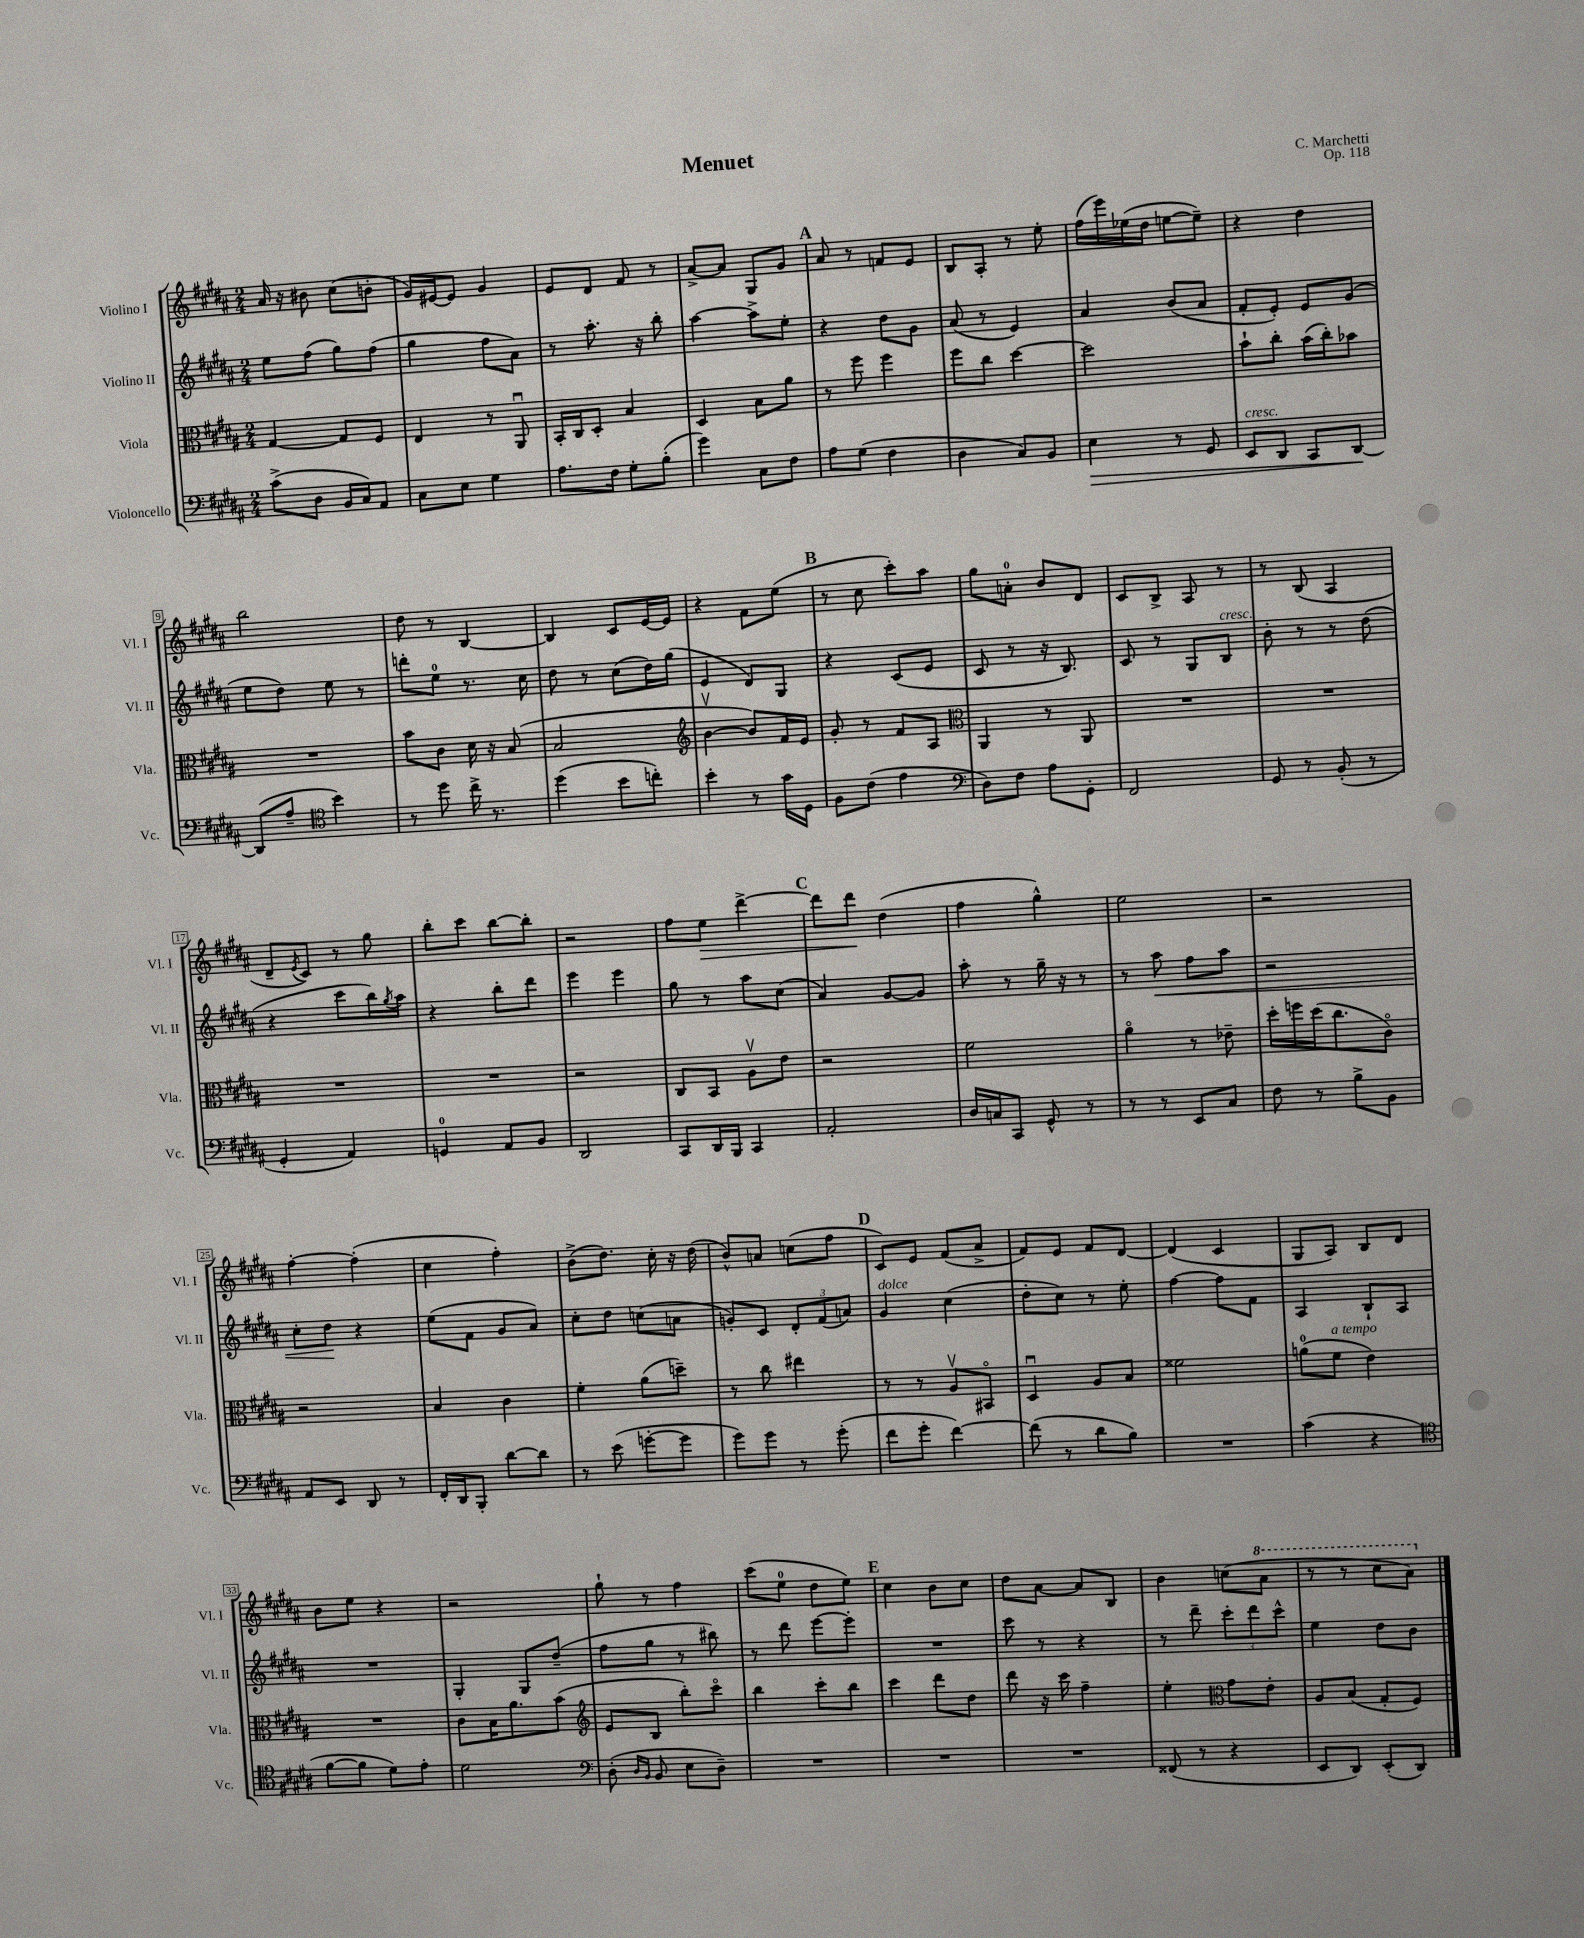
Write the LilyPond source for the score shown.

\header { title = "Menuet" composer = "C. Marchetti" opus = "Op. 118" }
<<
\new StaffGroup <<
\new Staff = "s0" \with { instrumentName = "Violino I" shortInstrumentName = "Vl. I" } {
    \clef treble \key b \major \numericTimeSignature \time 2/4
    ais'16 r16 bis'8 cis''8( b'8-. |
    gis'16) eis'16~ eis'8 gis'4 |
    e'8 dis'8 fis'8 r8 |
    ais'8~-> ais'8 gis8 gis'8 |
    \mark \markup { \bold "A" } ais'8 r8 f'8 e'8 |
    b8 ais8-. r8 e''8-. |
    fis''16( e'''16) ees''16( dis''16 e''8~ e''8--) |
    r4 dis''4 |
    b''2 |
    dis''8 r8 b4~ |
    b4 cis'8 e'16~ e'16 |
    r4 fis'8 e''8( |
    \mark \markup { \bold "B" } r8 cis''8 cis'''8-.) ais''8 |
    gis''8 a'8-0-. b'8 dis'8 |
    cis'8 b8-> ais8 r8 |
    r8 b8( ais4 |
    dis'8-- \acciaccatura { e'8 } cis'8) r8 gis''8 |
    b''8-. cis'''8 b''8~ b''8-. |
    r2 |
    fis''8 e''8\> dis'''4~-> |
    \mark \markup { \bold "C" } dis'''8 dis'''8\! dis''4( |
    fis''4 gis''4-^) |
    e''2 |
    r2 |
    fis''4~-. fis''4-.( |
    cis''4 fis''4-.) |
    b'8->( dis''8.) cis''16-. r16 dis''16( |
    b'8-^) a'8 c''8( fis''8 |
    \mark \markup { \bold "D" } cis'8) e'8 fis'8( ais'8-> |
    fis'8) e'8 fis'8 dis'8~ |
    dis'4( cis'4 |
    gis8 ais8) b8 dis'8 |
    b'8 e''8 r4 |
    r2 |
    gis''8-! r8 fis''4 |
    cis'''8( e''8-0 dis''8 e''8) |
    \mark \markup { \bold "E" } cis''4 b'8 cis''8 |
    dis''8 ais'8~ ais'8 b8 |
    b'4 c''8( \ottava #1 ais''8 |
    r8 r8 cis'''8 ais''8) \ottava #0 \bar "|." |
}
\new Staff = "s1" \with { instrumentName = "Violino II" shortInstrumentName = "Vl. II" } {
    \clef treble \key b \major \numericTimeSignature \time 2/4
    e''8 fis''8( gis''8) fis''8( |
    gis''4 fis''8 ais'8) |
    r8 ais''8.-. r16 b''8-. |
    ais''4~ ais''8-> e''8-. |
    \mark \markup { \bold "A" } r4 dis''8 gis'8 |
    ais'8( r8 e'4) |
    ais'4 b'8( ais'8 |
    fis'8-. e'8-.) e'8 gis'8( |
    e''8 dis''8) e''8 r8 |
    d'''8-. e''8-0 r8. cis''16 |
    dis''8 r8 cis''8( dis''16) gis''16( |
    e'4 dis'8) gis8 |
    \mark \markup { \bold "B" } r4 cis'8( e'8 |
    cis'8 r8 r16 b8.) |
    cis'8 r8 gis8 b8^\markup { \italic "cresc." } |
    b'8-. r8 r8 dis''8( |
    r4 cis'''8 b''16) \acciaccatura { gis''8 } ais''16 |
    r4 b''8-. dis'''8 |
    e'''4 e'''4 |
    gis''8 r8 ais''8 cis''8( |
    \mark \markup { \bold "C" } ais'4) gis'8~ gis'8 |
    ais''8-. r8 gis''16-- r16 r8 |
    r8 ais''8\< fis''8 ais''8 |
    r2 |
    cis''8-. dis''8\! r4 |
    e''8( fis'8 gis'8 ais'8) |
    cis''8-. dis''8 c''8( a'8 |
    g'8-.) cis'8 \tuplet 3/2 { dis'8-. fis'8( a'8) } |
    \mark \markup { \bold "D" } gis'4^\markup { \italic "dolce" } cis''4( |
    dis''8-. cis''8) r8 e''8-. |
    fis''4~ fis''8 fis'8 |
    ais4 b8-! ais8 |
    R2 |
    gis4-. gis8 dis''8--( |
    fis''8 gis''8 r8 bis''8) |
    r8 dis'''8 e'''8~ e'''8-. |
    \mark \markup { \bold "E" } R2 |
    cis'''8 r8 r4 |
    r8 dis'''8-- \tuplet 3/2 { cis'''8-. dis'''8 cis'''8-^ } |
    e''4 dis''8 b'8 \bar "|." |
}
\new Staff = "s2" \with { instrumentName = "Viola" shortInstrumentName = "Vla." } {
    \clef alto \key b \major \numericTimeSignature \time 2/4
    gis4~ gis8 fis8 |
    e4 r8 ais,8\downbow |
    b,16-. cis16 dis8-. b4 |
    dis4 b8 ais'8 |
    \mark \markup { \bold "A" } r8 fis''8 fis''4 |
    fis''8 cis''8 dis''4~ |
    dis''2 |
    b'8-! cis''8-. b'16( cis''16-.) bes'8 |
    R2 |
    b'8 cis'8 dis'16 r16 b8( |
    b2 |
    \clef treble b'4~\upbow b'8) fis'16 e'16 |
    \mark \markup { \bold "B" } gis'8-. r8 fis'8 ais8 |
    \clef alto ais,4 r8 ais,8 |
    R2 |
    R2 |
    R2 |
    R2 |
    r2 |
    cis8 b,8 ais8\upbow e'8 |
    \mark \markup { \bold "C" } r2 |
    fis'2 |
    ais'4\flageolet r8 ees'8-- |
    dis''16-. f''16 dis''16( cis''8. cis'8\flageolet) |
    r2 |
    b4 cis'4 |
    fis'4-. ais'8( d''8--) |
    r8 cis''8 eis''4 |
    \mark \markup { \bold "D" } r8 r8 ais8\upbow bis,8\flageolet |
    dis4\downbow ais8 b8 |
    fisis'2 |
    a'8-0( fis'8^\markup { \italic "a tempo" } e'4) |
    R2 |
    cis'8 b16 ais'8. b'8( |
    \clef treble e'8 b8 b''8-.) cis'''8\flageolet |
    b''4 cis'''8-. b''8 |
    \mark \markup { \bold "E" } cis'''4 dis'''8 dis''8 |
    dis'''8 r16 cis'''16 fis''4-- |
    e''4-. \clef alto gis'8 e'8-. |
    ais8 b8( gis8-. fis8) \bar "|." |
}
\new Staff = "s3" \with { instrumentName = "Violoncello" shortInstrumentName = "Vc." } {
    \clef bass \key b \major \numericTimeSignature \time 2/4
    cis'8->( dis8 b,16 cis16) ais,8 |
    cis8 e8 gis4 |
    ais8. fis16 gis8-. b8-.( |
    gis'4) cis8 fis8 |
    \mark \markup { \bold "A" } ais8 gis8( fis4 |
    dis4 cis8) b,8 |
    e4\> r8 gis,8 |
    e,8^\markup { \italic "cresc." } dis,8 cis,8 dis,8~\! |
    dis,8( ais8-- \clef tenor b'4) |
    r8 dis''8 cis''16-> r8. |
    dis''4( b'8 c''8-.) |
    b'4-. r8 gis'16 dis16 |
    \mark \markup { \bold "B" } fis8 cis'8( e'4 |
    \clef bass dis8) fis8 ais8 gis,8-. |
    fis,2 |
    gis,8 r8 b,8-.( r8 |
    gis,4-. ais,4) |
    g,4-0 ais,8 b,8 |
    dis,2 |
    cis,8 dis,16 b,,16 cis,4 |
    \mark \markup { \bold "C" } ais,2-. |
    dis16 c16 cis,8 gis,8-^ r8 |
    r8 r8 e,8 cis8 |
    fis8 r8 b8-> b,8 |
    ais,8 e,8 dis,8 r8 |
    fis,16-. dis,16 b,,8-. dis'8~ dis'8 |
    r8 e'8( g'8~-. g'8 |
    gis'8) gis'8 r8 gis'8-.( |
    \mark \markup { \bold "D" } fis'8 gis'8-. fis'4~) |
    fis'8( r8 dis'8 b8) |
    R2 |
    cis'4( r4 |
    \clef tenor fis'8~ fis'8 dis'8) e'8-. |
    dis'2 |
    \clef bass dis8-.( \grace { dis16 b,16 } b,8 e8 dis8--) |
    R2 |
    \mark \markup { \bold "E" } R2 |
    R2 |
    fisis,8( r8 r4 |
    e,8 dis,8) e,8-.( dis,8) \bar "|." |
}
>>
>>
\layout { \context { \Score \override BarNumber.stencil = #(make-stencil-boxer 0.1 0.3 ly:text-interface::print) } }
